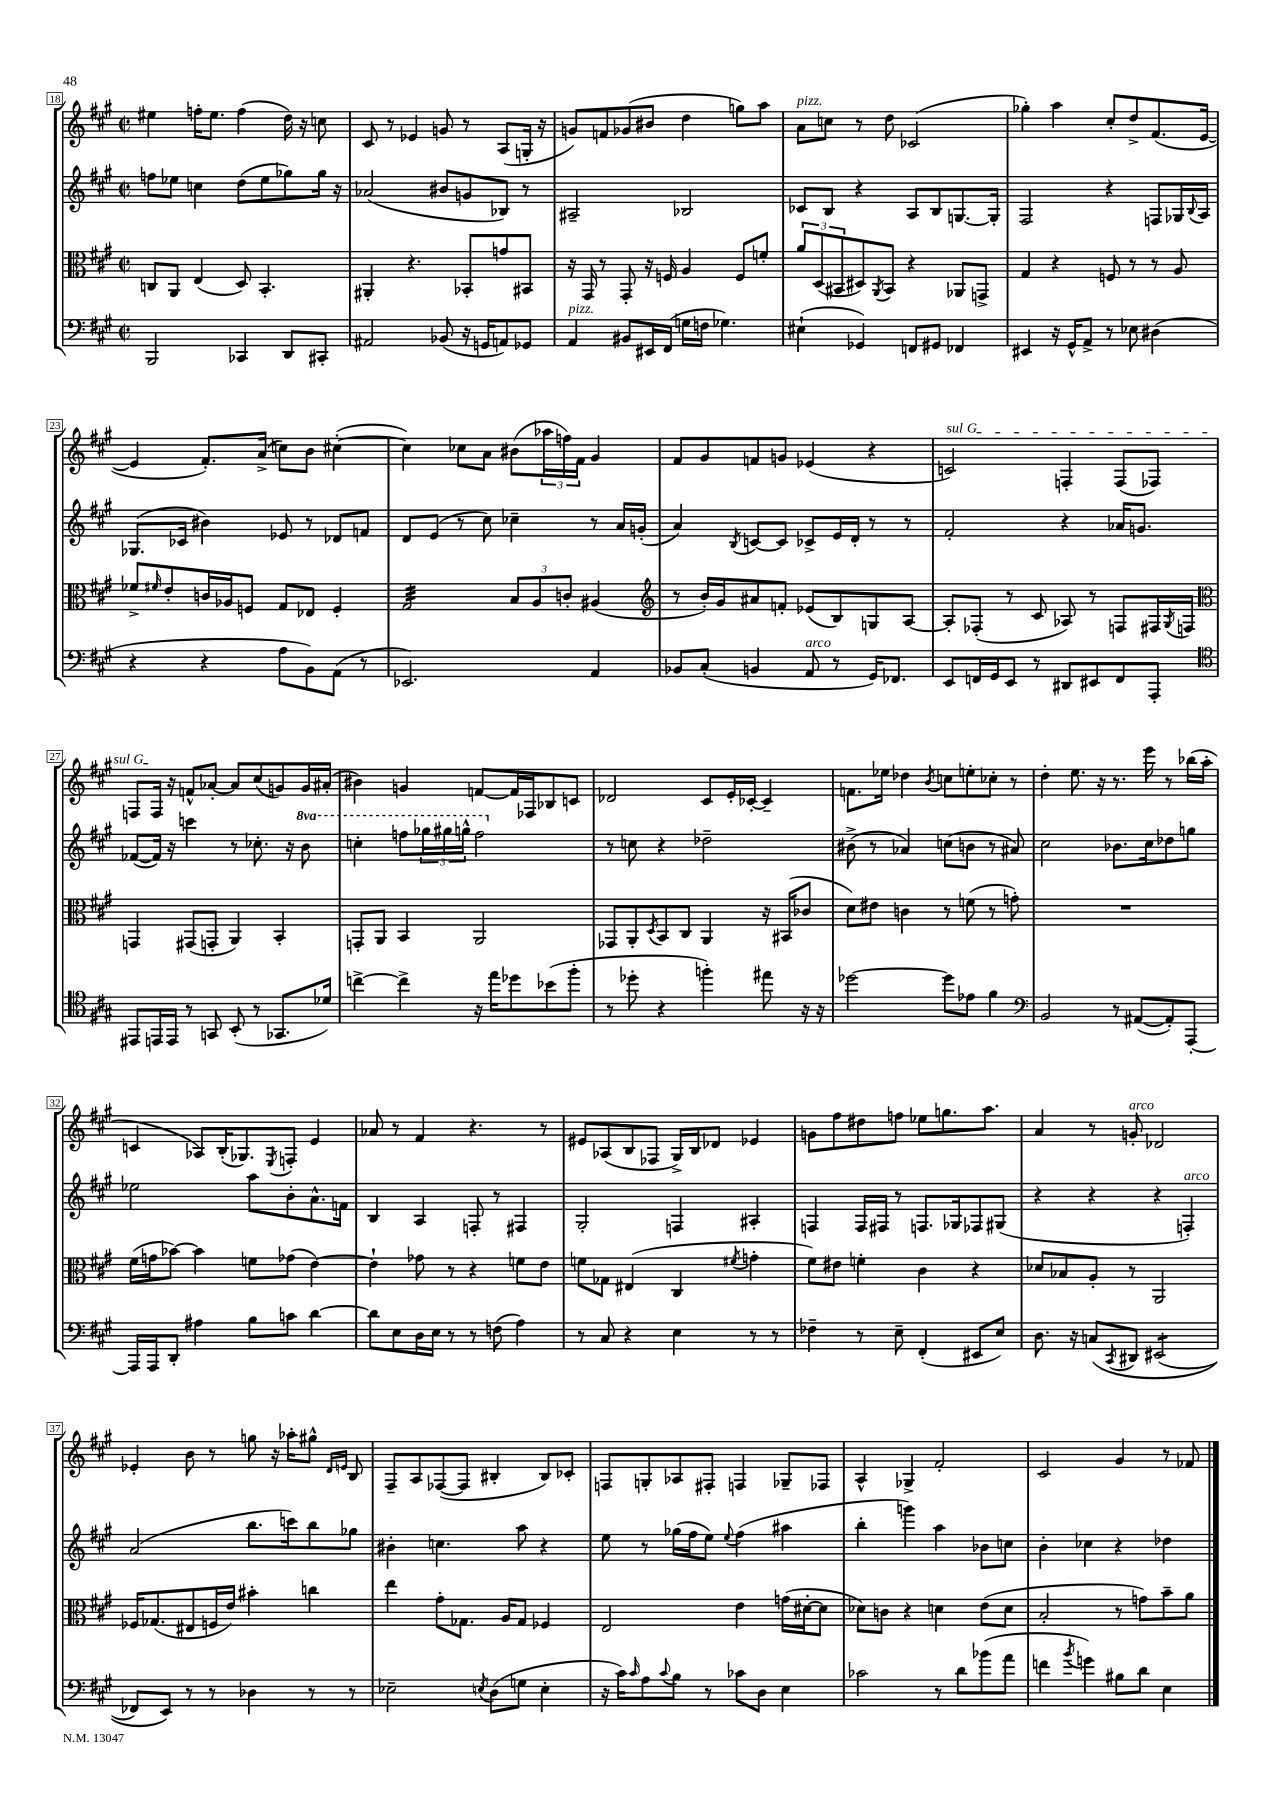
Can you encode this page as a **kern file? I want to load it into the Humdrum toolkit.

**kern	**kern	**kern	**kern
*staff4	*staff3	*staff2	*staff1
*clefF4	*clefC3	*clefG2	*clefG2
*k[f#c#g#]	*k[f#c#g#]	*k[f#c#g#]	*k[f#c#g#]
*M2/2	*M2/2	*M2/2	*M2/2
*met(c|)	*met(c|)	*met(c|)	*met(c|)
2BBB/	8C/L	8ff\L	4ee#\
.	8AA/J	8ee-\J	.
.	(4E/	4cc\	16ff'\LK
.	.	.	8.ee#\J
4CC-/	8D/)	(8dd\L	(4ff\
.	4.BB'/	8ee-\	.
8DD/L	.	8gg-\)	16dd\)
.	.	.	16r
8CC#'/J	.	16gg-\Jk	8cc\
.	.	16r	.
=	=	=	=
2AA#/	4AA#'/	(2a-/	8c#/
.	.	.	8r
.	4.r	.	4e-/
(8BB-/	.	8b#/L	8g/
16r	8BB-'/L	8g/	8r
16GG/LK	.	.	.
8AA/)	8g/	8B-/J)	(8A/L
8GG-/J	8BB#/J	8r	16G'/Jk
.	.	.	16r
=	=	=	=
4AA/	16r	2A#~/	8g/L)
.	16GG#/	.	.
.	8r	.	8f/
8BB#/L	8GG#'/	.	(8g-/
16EE#/L	16r	.	8b#/J
(16FF#/JJ	16F/	.	.
16G\LL	4A/	2B-/	4dd\
16F\JJ	.	.	.
4.G-\)	.	.	.
.	8F/L	.	8gg\L)
.	8f'/J	.	8aa\J
=	=	=	=
(4E#`\	12a/L	8c-/L	8a\L
.	(12D/	.	.
.	.	8B/J	8cc\J
.	12BB#/	.	.
4GG-/)	8D#/)	4r	8r
.	8qAA/	.	.
.	8BB#/J	.	8dd\
8FF/L	4r	8A/L	(2c-/
8GG#/J	.	8B/	.
4FF-/	8AA-/L	[8.G/	.
.	8GG^/J	.	.
.	.	16G'/]Jk	.
=	=	=	=
4EE#/	4G#/	2F#/	4gg-'\)
16r	4r	.	4aa\
16GG#^^/LK	.	.	.
8AA^/J	.	.	.
8r	8F/	4r	8cc#'/L
8E-\	8r	.	8dd^/
(4D#\	8r	8F/L	(8.f#/
.	8A/	16G-/L	.
.	.	8qqB/	.
.	.	16A/JJ	[16e/Jk
=	=	=	=
4r	8f-^/L	(8.G-/L	4e/]
.	16qqf#/	.	.
.	8e'/	.	.
.	.	16c-/Jk	.
4r	16c/L	4b#\)	8.f#'/L)
.	16A-/J	.	.
.	8F/J	.	.
.	.	.	(16a^/Jk
8A\L	8G#/L	8e-/	8cc\L)
8BB\)	8E-/J	8r	8b\J
(8AA\J	4F'/	8d-/L	([4cc#'\
8r	.	8f/J	.
=	=	=	=
2.EE-/)	2G#/	8d/L	4cc#\])
.	.	(8e/J	.
.	.	8r	8cc-\L
.	.	8cc#\)	8a\J
.	12B/L	4cc-~\	(8b#\L
.	12A/	.	.
.	.	.	24aa-\L
.	12c'/J	.	24ff\)
.	.	.	24f#\JJ
4AA/	(4A#/	8r	4g#/
.	.	16a/LL	.
.	.	(16g'/JJ	.
=	=	=	=
*	*clefG2	*	*
8BB-/L	8r	4a/)	8f#/L
(8C#'/J	16b'/LL)	.	8g#/
.	16g#/J	.	.
.	.	8qB/	.
4BB/	8a#/	[8c/L	8f/
.	8f'/J	8c/]J	8g/J
8AA/	(8e-/L	8c-^/L	(4e-/
8r	8B/)	16e/L	.
.	.	16d'/JJ	.
16GG#/LK)	8G/	8r	4r
8.FF-/J	.	.	.
.	[8A/J	8r	.
=	=	=	=
8EE/L	8A'/]L	2f#'/	2c/)
16FF/L	(8F-'/J	.	.
16GG#/J	.	.	.
8EE/J	8r	.	.
8r	8c#/	.	.
8DD#/L	8A-/)	4r	4F'/
8EE#/	8r	.	.
8FF/	8F/L	16a-/LK	(8F/L
.	.	8.g/J	.
8AAA'/J	16F#/L	.	8F-/J)
.	8qG#/	.	.
.	16F/JJ	.	.
=	=	=	=
*clefC4	*clefC3	*	*
8EE#/L	4GG/	([8f-/L	8F/L
16EE/L	.	16f-/]Jk)	16F/Jk
16EE/JJ	.	16r	16r
8r	(8GG#/L	4ccc\	8f^^/L
8GG/	8GG'/J	.	[8a-'/J
(8BB'/	4AA/)	8r	8a-/]L
8r	.	8.cc-'\	(8cc#/
8.GG-/L	4BB'/	.	8g/)
.	.	16r	.
.	.	8bb\	16g/L
16d-/Jk)	.	.	(16a#'/JJ
=	=	=	=
[4cc^\	8GG'/L	4ccc'\	4b#\)
.	8AA/J	.	.
4cc^\]	4BB/	8fff\L	4g/
.	.	24ggg-\L	.
.	.	24ggg#\	.
.	.	24ggg^^\JJ	.
16r	2AA/	2fff\	[8f/L
16ee\LK	.	.	.
8dd-\	.	.	16f/]L
.	.	.	16F-/J
(8b-\	.	.	8B-/
8ff#'\J	.	.	8c/J
=	=	=	=
8r	8GG-/L	8r	2d-/
8dd-'\	8AA'/	8cc\	.
.	8qD/	.	.
4r	8BB/	4r	.
.	8C#/J	.	.
4ff'\)	4AA/	2dd-~\	8c#/L
.	.	.	16e'/L
.	.	.	[16c-'/JJ
8ee#\	16r	.	4c-~/]
.	(16BB#/LK	.	.
16r	8c-/J	.	.
16r	.	.	.
=	=	=	=
[2dd-\	8d\L)	(8b#^\	8.f\L
.	8e#\J	8r	.
.	.	.	16ee-\Jk
.	4c\	4a-/)	4dd-\
.	.	.	8qb/
8dd-\]L	8r	(8cc\L	8cc\L
8e-\J	(8f\	8b\J	8ee'\
4f#\	8r	8r	8cc-'\J
.	8g'\)	8a#/)	8r
=	=	=	=
*clefF4	*	*	*
2BB/	1r	2cc#\	4dd'\
.	.	.	8.ee\
.	.	.	16r
8r	.	8.b-\L	8.r
([8AA#/L	.	.	.
.	.	16cc#\k	16eee\
8AA#'/])	.	8dd-\	8r
[8AAA'/J	.	8gg\J	(16bb-\LL
.	.	.	16aa'\JJ
=	=	=	=
16AAA/]LL	(16f#\LL	2ee-\	4c/
16AAA/J	16g\J	.	.
8DD'/J	[8b-\J)	.	.
4A#\	4b-\]	.	8A-/L)
.	.	.	(16B'/K
.	.	.	8.G-/)
8B\L	8f\L	8aa\L	.
.	.	.	8qE/
8c\J	(8g-\J	8b'\	8F'/J
[4d\	[4e\)	8.a^^\	4e/
.	.	16f\Jk	.
=	=	=	=
8d\]L	4e`\]	4B/	8a-/
8E\	.	.	8r
16D\L	8g-\	4A/	4f#/
16E\JJ	.	.	.
8r	8r	.	.
8r	4r	8F'/	4.r
(8F\	.	8r	.
4A\)	8f\L	4F#/	.
.	8e\J	.	8r
=	=	=	=
8r	8f\L	2G#'/	8e#/L
8C#/	8G-\J	.	(8A-/
4r	(4E#/	.	8B/
.	.	.	8F-/J
4E\	4C#/	4F/	16G#^/LL)
.	.	.	16B/J
.	.	.	8d-/J
.	8qf#/	.	.
8r	4g'\	4A#'/	4e-/
8r	.	.	.
=	=	=	=
4F-~\	8f#\L)	4F/	8g\L
.	8e#\J	.	8ff#\
8r	4f'\	16F/LL	8dd#\
.	.	16F#/JJ	.
8E~\	.	8r	8ff\J
(4FF#'/	4c#\	8.F/L	8ee-\L
.	.	.	8.gg\
.	.	16G-/k	.
8EE#/L	4r	8F-/	.
.	.	.	8.aa\J
8E/J)	.	(8G#/J	.
=	=	=	=
8.D\	8d-/L	4r	4a/
.	8B-/	.	.
16r	.	.	.
&(8C/L	8A'/J	4r	8r
8qCC#/	.	.	.
8DD#/J	8r	.	8g'/
(2EE#/	2AA/	4r	2d-/
.	.	4F'/)	.
=	=	=	=
8FF-/L)	16F-/LK	(2a/	4e-'/
.	(8.G-/	.	.
8EE/J&)	.	.	.
8r	8E#/	.	8b\
8r	16F/L	.	8r
.	16e/JJ)	.	.
4D-\	4b#'\	8.bb\L	8gg\
.	.	.	16r
.	.	16ccc\k)	16aa-'\LK
8r	4cc\	8bb\	8gg#^^\J
.	.	.	16qqd/LL
.	.	.	16qqe/JJ
8r	.	8gg-\J	8B/
=	=	=	=
2E-~\	4ee\	4b#'\	8F#~/L
.	.	.	8A/
.	8g#'\L	4.cc\	([8F-/
.	8.G-\J	.	8F-/]J
8qE/	.	.	.
(8D\L	.	.	4B#'/
.	16A/LK	.	.
8G\J	8G-/J	8aa\	.
4E'\	4F-/	4r	8B#/L)
.	.	.	8c-'/J
=	=	=	=
16r	2E/	8ee\	8F/L
16c#\LK)	.	.	.
16qqc#/	.	.	.
8A\	.	8r	8G'/
8qqc#/	.	.	.
8B\J	.	(16gg-\LL	8A-/
.	.	16ff#\J	.
8r	.	8ee\J)	8F#'/J
.	.	8qqee/	.
8c-\L	4e\	(4ff#\	4F/
8D\J	.	.	.
4E\	(16g\LL	4aa#\	8G-~/L
.	[16d#'\J	.	.
.	8d#\]J	.	8F-/J
=	=	=	=
2c-\	8d-\L)	4bb'\	4A^^/
.	8c\J	.	.
.	4r	4ggg\)	4G-^/
8r	4d\	4aa\	2f#'/
8d\L	.	.	.
(8b-\	(8e\L	8b-\L	.
8a\J	8d\J	8cc\J	.
=	=	=	=
4f\	2B'/	4b'\	2c#/
8qb/	.	.	.
4g\)	.	4cc-\	.
8B#\L	8r	4r	4g#/
8d\J	8g\L)	.	.
4E\	8b~\	4dd-\	8r
.	8a\J	.	8f-/
==	==	==	==
*-	*-	*-	*-
